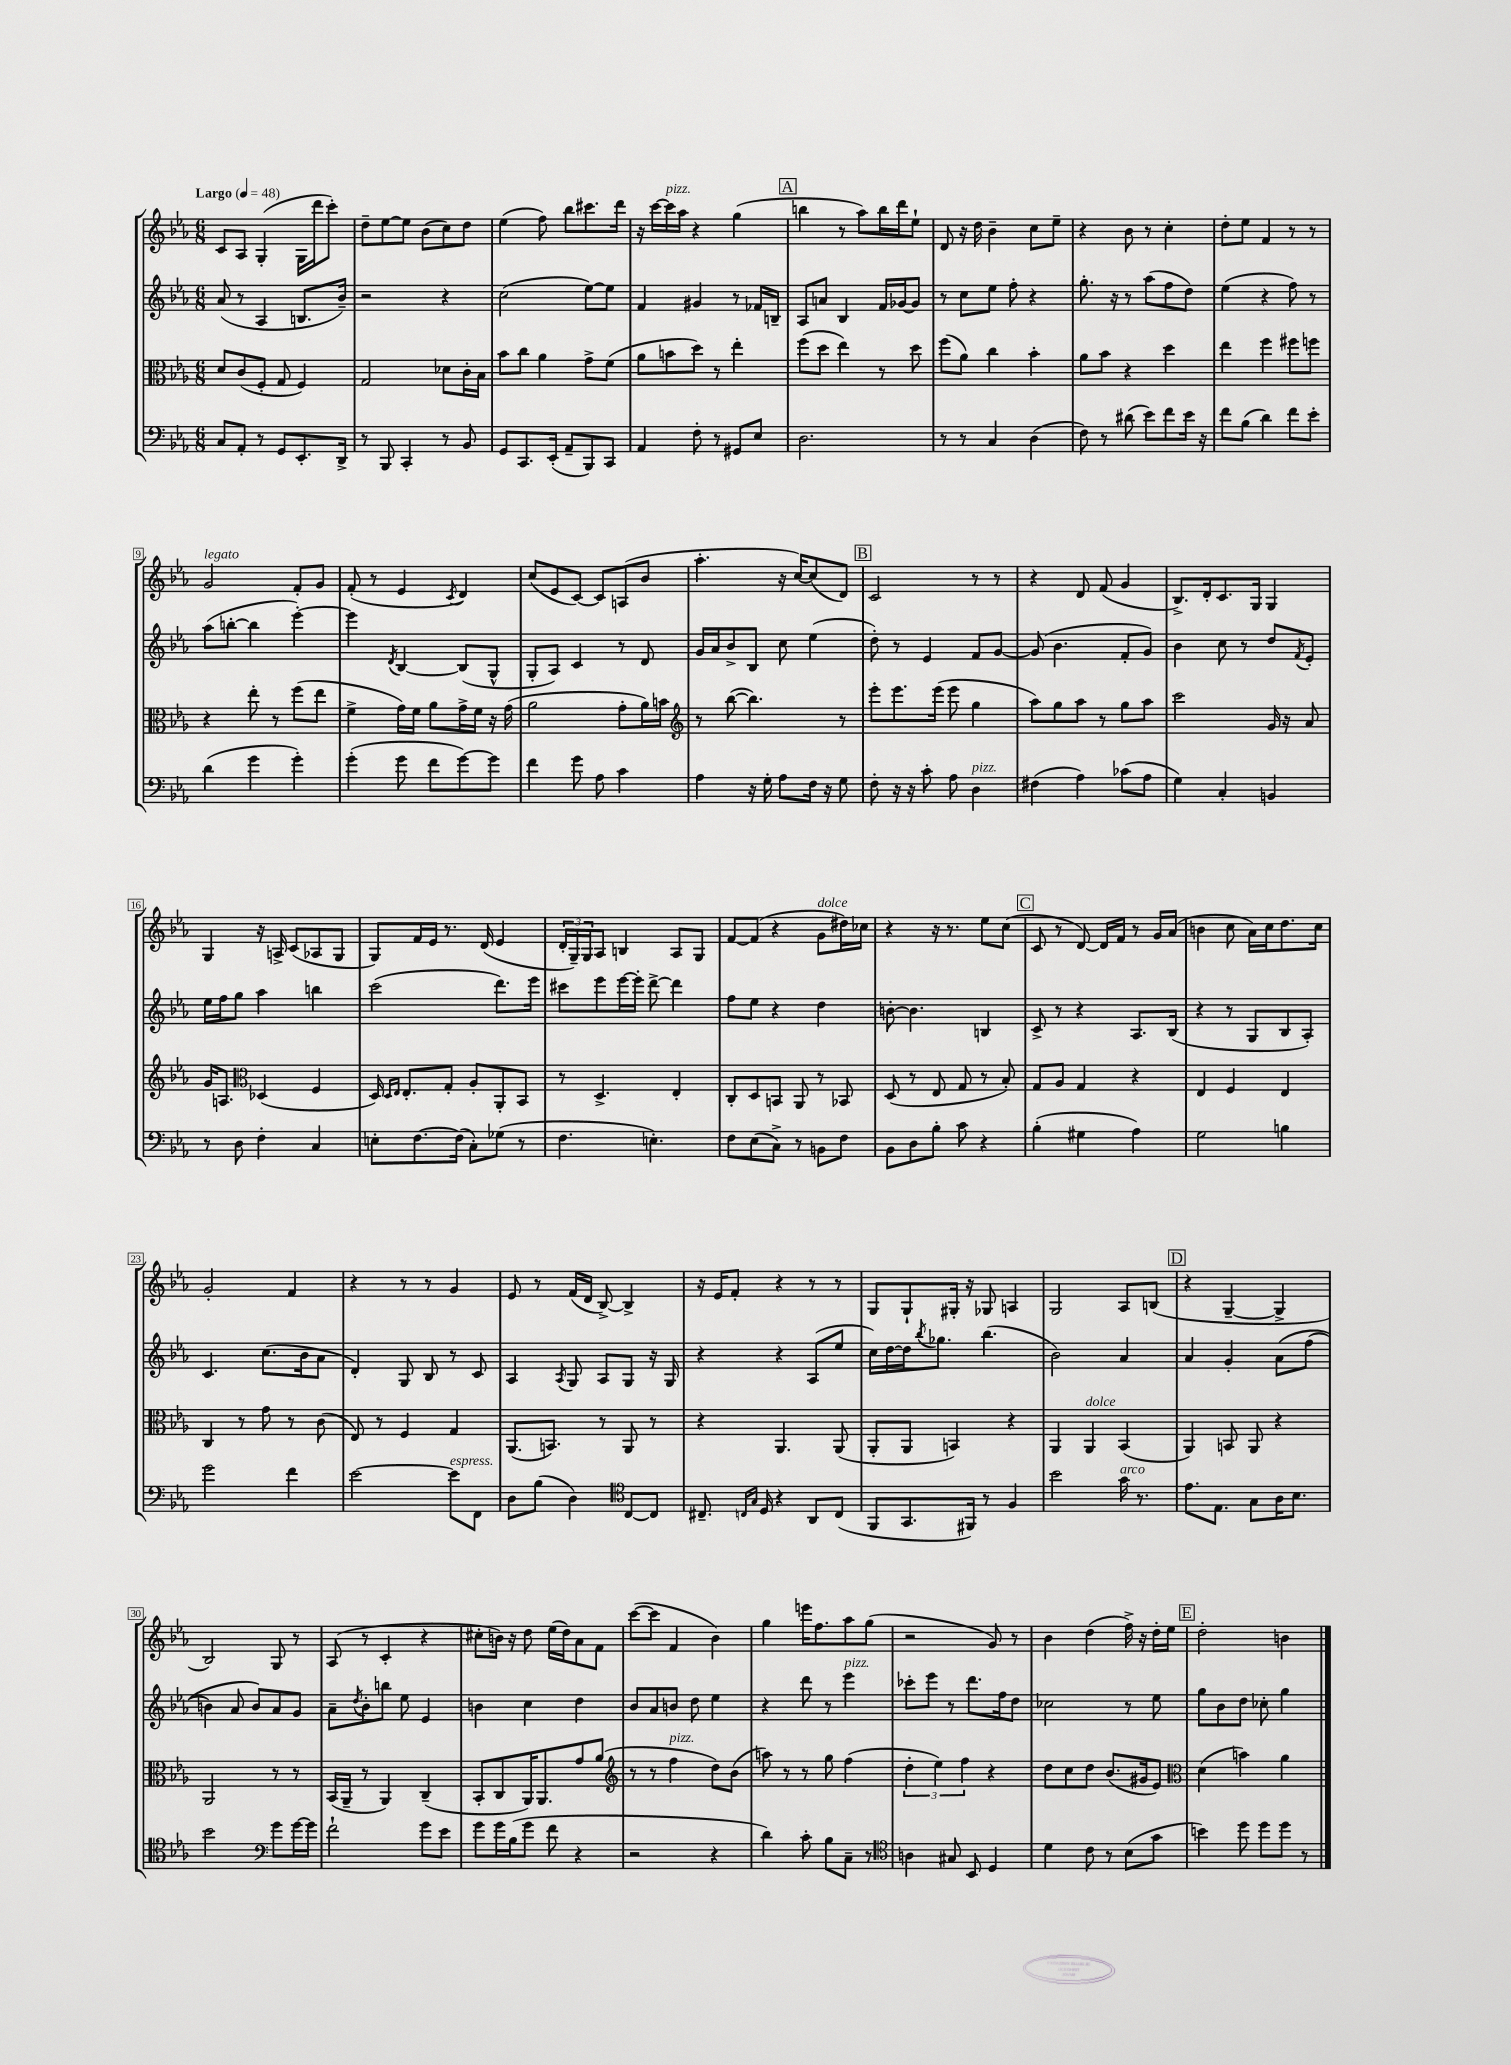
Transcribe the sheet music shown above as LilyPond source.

<<
\new StaffGroup <<
\new Staff = "s0" {
    \clef treble \key ees \major \numericTimeSignature \time 6/8 \tempo "Largo" 4 = 48
    c'8 aes8 g4-.( g16 d'''16 c'''8-.) |
    d''8-- ees''8~ ees''8 bes'8( c''8) d''8 |
    ees''4( f''8) bes''8 cis'''8. d'''16 |
    r16 c'''16~ c'''16^\markup { \italic "pizz." } aes''16 r4 g''4( |
    \mark \markup { \box "A" } b''4 r8 aes''8) b''16 d'''16 ees''8-! |
    d'8 r16 d''16 bes'4-- c''8 ees''8-- |
    r4 bes'8 r8 c''4-. |
    d''8-. ees''8 f'4 r8 r8 |
    g'2^\markup { \italic "legato" } f'8-. g'8 |
    f'8-.( r8 ees'4 \acciaccatura { c'8 } d'4) |
    c''8( ees'8 c'8~) c'8 a8( bes'8 |
    aes''4.-. r16 c''16~) c''8( d'8) |
    \mark \markup { \box "B" } c'2 r8 r8 |
    r4 d'8 f'8( g'4 |
    bes8.->) d'16-. c'8. g16 g4 |
    g4 r16 a16-> c'8( aes8 g8 |
    g8) f'16 ees'16 r8. d'16( ees'4 |
    \tuplet 3/2 { d'16-. g16--) g16 } aes8 b4 aes8 g8 |
    f'8~ f'8( r4 g'8^\markup { \italic "dolce" } dis''16) ces''16 |
    r4 r16 r8. ees''8 c''8( |
    \mark \markup { \box "C" } c'8 r8 d'8~) d'16 f'16 r8 g'16 aes'16( |
    b'4 c''8 aes'16) c''16 d''8. c''16 |
    g'2-. f'4 |
    r4 r8 r8 g'4 |
    ees'8 r8 f'16( d'16 bes8~->) bes4-> |
    r16 ees'16 f'8-. r4 r8 r8 |
    g8 g8-! gis16-. r16 ges8 a4 |
    g2 aes8 b8( |
    \mark \markup { \box "D" } r4 g4~-- g4-> |
    bes2) g8 r8 |
    aes8( r8 c'4-. r4 |
    cis''8-. b'16) r16 d''8 ees''16( d''16) aes'8 f'8 |
    c'''8~( c'''8 f'4 bes'4) |
    g''4 e'''16 f''8. aes''8 g''8( |
    r2 g'8) r8 |
    bes'4 d''4( f''16->) r16 d''16-. ees''16 |
    \mark \markup { \box "E" } d''2-. b'4 \bar "|." |
}
\new Staff = "s1" {
    \clef treble \key ees \major \numericTimeSignature \time 6/8
    aes'8( r8 aes4 b8. bes'16--) |
    r2 r4 |
    c''2( ees''8~) ees''8 |
    f'4 gis'4 r8 fes'16 b16-- |
    \mark \markup { \box "A" } aes8 a'8 bes4 f'16 ges'16~ ges'8 |
    r8 c''8 ees''8 f''8-. r4 |
    g''8.-. r16 r8 aes''8( f''8 d''8) |
    ees''4( r4 f''8) r8 |
    aes''8( b''8~-. b''4 ees'''4~-.) |
    ees'''4 \acciaccatura { d'8 } bes4~ bes8( g8-^ |
    g8-. aes8) c'4 r8 d'8 |
    g'16 aes'16 bes'8-> bes8 c''8 ees''4( |
    \mark \markup { \box "B" } d''8-.) r8 ees'4 f'8 g'8~ |
    g'8( bes'4. f'8-. g'8) |
    bes'4 c''8 r8 d''8 \acciaccatura { f'8 } ees'8-. |
    ees''16 f''16 g''8 aes''4 b''4 |
    c'''2( d'''8.) ees'''16 |
    cis'''8 ees'''8 ees'''16~ ees'''16-. d'''8~-> d'''4 |
    f''8 ees''8 r4 d''4 |
    b'8~-. b'4. b4 |
    \mark \markup { \box "C" } c'8-> r8 r4 aes8. bes16( |
    r4 r8 g8 bes8 aes8-.) |
    c'4. c''8.( bes'16 aes'8 |
    d'4-.) g8 bes8 r8 c'8 |
    aes4 \acciaccatura { aes8 } g8 aes8 g8 r16 g16 |
    r4 r4 aes8( ees''8 |
    c''16) d''16~ d''16 \acciaccatura { bes''8 } ges''8. bes''4.( |
    bes'2) aes'4 |
    \mark \markup { \box "D" } aes'4 g'4-. aes'8\( f''8( |
    b'4) aes'8 b'8\) aes'8 g'8 |
    aes'8-- \acciaccatura { d''8 } bes'8-. b''8 ees''8 ees'4 |
    b'4 c''4 d''4 |
    bes'8 aes'8 b'8 d''8 ees''4 |
    r4 d'''8 r8 ees'''4^\markup { \italic "pizz." } |
    ces'''8-. ees'''8 r8 d'''8. f''16 d''8 |
    ces''2 r8 ees''8 |
    \mark \markup { \box "E" } g''8 bes'8 d''8 ces''8-. g''4 \bar "|." |
}
\new Staff = "s2" {
    \clef alto \key ees \major \numericTimeSignature \time 6/8
    d'8 c'8( f8-. g8 f4) |
    g2 des'8 c'16-. bes16 |
    bes'8 c''8 aes'4 g'8-> f'8( |
    aes'8 b'8 d''8) r8 ees''4-. |
    \mark \markup { \box "A" } f''8( d''8 ees''4) r8 d''8 |
    f''8( aes'8) c''4 bes'4-. |
    aes'8 bes'8 r4 d''4 |
    ees''4 f''4 fis''8 f''8 |
    r4 ees''8-. r8 f''8( ees''8 |
    f'4-> g'16) f'16 aes'8 g'16-> f'16 r16 g'16( |
    aes'2 g'8-. aes'16) b'16 |
    \clef treble r8 bes''8~( bes''4.) r8 |
    \mark \markup { \box "B" } ees'''8-. ees'''8. ees'''16( ees'''8 g''4 |
    aes''8) g''8 aes''8 r8 g''8 aes''8 |
    c'''2 g'16 r16 aes'8 |
    g'16 a8. \clef alto des4( f4 |
    d16) \grace { d16 ees16 } ees8.-. g8-. aes8-. aes,8-. bes,8 |
    r8 d4.-> ees4-. |
    c8-. d8 b,8 aes,8 r8 bes,8 |
    d8( r8 ees8 g8 r8 bes8-.) |
    \mark \markup { \box "C" } g8 aes8 g4 r4 |
    ees4 f4 ees4 |
    c4 r8 g'8 r8 c'8( |
    ees8) r8 f4 g4 |
    aes,8.( b,8.) r8 aes,8 r8 |
    r4 aes,4. aes,8( |
    aes,8-. aes,8 b,4) r4 |
    aes,4 aes,4^\markup { \italic "dolce" } bes,4( |
    \mark \markup { \box "D" } aes,4) b,8 aes,8 r4 |
    aes,2 r8 r8 |
    bes,16( aes,16-- r8 aes,4) c4--( |
    bes,8-. c8 aes,16) aes,8. g'8 aes'8( |
    \clef treble r8 r8 f''4^\markup { \italic "pizz." } d''8) bes'8( |
    a''8) r8 r8 g''8 f''4( |
    \tuplet 3/2 { d''4-. ees''4) f''4 } r4 |
    d''8 c''8 d''8 bes'8.( gis'16 ees'8) |
    \mark \markup { \box "E" } \clef alto d'4( b'4) aes'4 \bar "|." |
}
\new Staff = "s3" {
    \clef bass \key ees \major \numericTimeSignature \time 6/8
    c8 aes,8-. r8 g,8 ees,8.-. d,16-> |
    r8 bes,,8 c,4-. r8 bes,8 |
    g,8 c,8. ees,16-.( aes,8-- bes,,8) c,8 |
    aes,4 f8-. r8 gis,8 ees8 |
    \mark \markup { \box "A" } d2. |
    r8 r8 c4 d4( |
    f8) r8 dis'8( ees'8) f'8 ees'16 r16 |
    f'8 bes8( d'4) f'8 ees'8-. |
    d'4( g'4 g'4-.) |
    g'4-.( g'8 f'8 g'8~) g'8 |
    f'4 g'8 aes8 c'4 |
    aes4 r16 g16-. aes8 f16 r16 g8 |
    \mark \markup { \box "B" } f8-. r16 r16 c'8-. aes8 d4^\markup { \italic "pizz." } |
    fis4( aes4) ces'8( aes8 |
    g4) c4-. b,4 |
    r8 d8 f4-. c4 |
    e8-. f8.~ f16( c8-.) ges8( r8 |
    f4. e4.-.) |
    f8 ees8( c8->) r8 b,8 f8 |
    bes,8 d8 bes8-. c'8 r4 |
    \mark \markup { \box "C" } bes4-.( gis4 aes4) |
    g2 b4 |
    g'2 f'4 |
    ees'2~ ees'8^\markup { \italic "espress." } f,8 |
    d8 bes8( d4) \clef tenor c8~ c8 |
    cis8.-- \grace { c16 g16 } d16 r4 aes,8 c8( |
    f,8 g,8. fis,16) r8 f4 |
    bes'2 g'16^\markup { \italic "arco" } r8. |
    \mark \markup { \box "D" } ees'8. ees8. g8 aes16 bes8. |
    bes'2 \clef bass g'8 g'16~ g'16 |
    f'2-! g'8 ees'8 |
    g'8 g'16 bes16( g'8 f'8 r4 |
    r2 r4 |
    d'4) c'8-. bes8 c8-- r8 |
    \clef tenor a4 gis8 bes,8 d4 |
    d'4 c'8 r8 bes8( g'8 |
    \mark \markup { \box "E" } b'4) d''8 d''8 d''8 r8 \bar "|." |
}
>>
>>
\layout { \context { \Score \override BarNumber.stencil = #(make-stencil-boxer 0.1 0.3 ly:text-interface::print) } }
